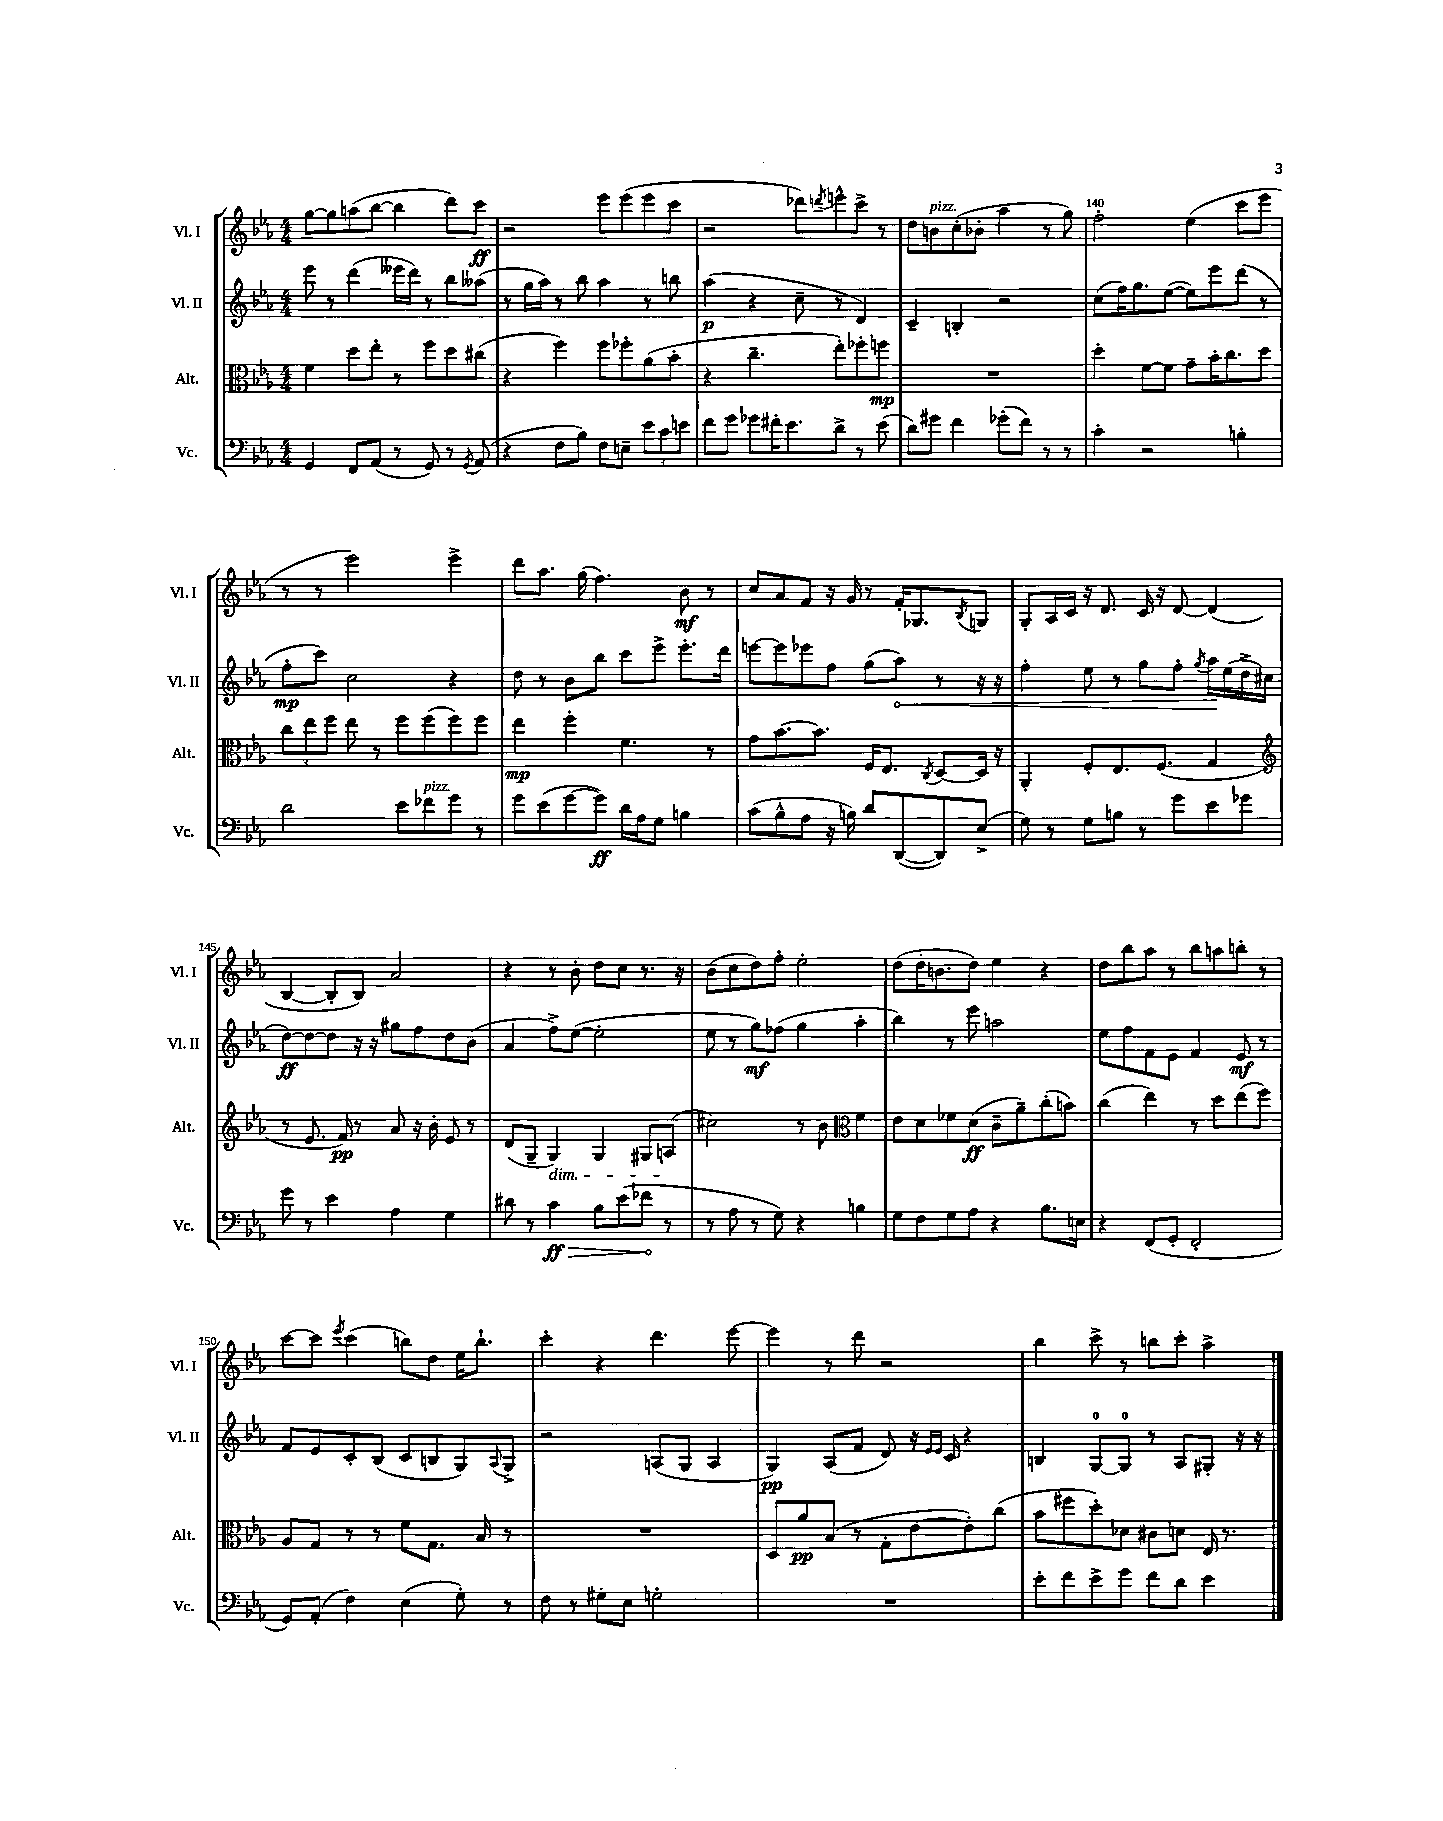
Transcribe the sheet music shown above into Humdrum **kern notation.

**kern	**kern	**kern	**kern
*staff4	*staff3	*staff2	*staff1
*clefF4	*clefC3	*clefG2	*clefG2
*k[b-e-a-]	*k[b-e-a-]	*k[b-e-a-]	*k[b-e-a-]
*M4/4	*M4/4	*M4/4	*M4/4
4GG/	4f\	8eee-\	[8gg\L
.	.	8r	8gg\]
8FF/L	8dd\L	(4ddd\	(8aa\
(8AA-/J	8ee-'\J	.	[8bb-\J
8r	8r	16eee--\LL	4bb-\]
.	.	16ddd\JJ)	.
8GG/)	8ff\L	8r	.
8r	8dd\	8bb-\L	8ddd\L)
8qGG/	.	.	.
(8AA-/	(8cc#\J	(8aa--\J	8ccc\J
=	=	=	=
4r	4r	8r	2r
.	.	16gg\LL	.
.	.	16aa-\JJ)	.
8F\L	4ff\)	8r	.
8B-\J)	.	8bb-\	.
8F\L	8ff\L	4aa-\	8eee-\L
8E~\J	8ff-'\	.	(8eee-\
12e-\L	(8a-\	8r	8eee-\
12c\	.	.	.
.	8b-'\J	8bb\	8ccc\J
12e\J	.	.	.
=	=	=	=
8f\L	4r	(4aa-\	2r
8g\J	.	.	.
8g-\L	4.cc~\	4r	.
16f#'\K	.	.	.
8.e-\	.	.	.
.	.	8cc~\	8ddd-\L)
.	.	.	8qddd/
8d^\J	8ee-'\L)	8r	8eee^^\
8r	8ff-'\	4d/)	8ccc^\J
(8e-\	8ff\J	.	8r
=	=	=	=
8d\L)	1r	4c~/	8dd\L
8g#\J	.	.	8b\
4f\	.	4B'/	(8cc'\
.	.	.	8b-'\J
(8g-'\L	.	2r	4aa-\
8f\J)	.	.	.
8r	.	.	8r
8r	.	.	8gg\)
=	=	=	=
4c'\	4dd'\	(8cc\L	2ff'\
.	.	16ff\K)	.
.	.	8.gg\	.
2r	[8f\L	.	.
.	8f\]J	([8ee-\J	.
.	8g~\L	8ee-\]L)	(4ee-\
.	16b-'\K	8eee-\	.
.	8.cc\	.	.
4B'\	.	(8ddd\J	8ccc\L
.	8dd\J	8r	8eee-\J
=	=	=	=
2d\	12cc\L	8ff'\L	8r
.	12ee-\	.	.
.	.	8ccc\J)	8r
.	12ff\J	.	.
.	8ee-\	2cc\	2eee-\)
.	8r	.	.
8e-\L	8ff\L	.	.
8f-\	(8ff\	.	.
8g\J	8ff\)	4r	4eee-^\
8r	8ff\J	.	.
=	=	=	=
8g\L	4ee-\	8dd\	8ddd\L
(8e-\	.	8r	8.aa-\J
[8g\	4ff'\	8b-\L	.
.	.	.	(16gg\
8g\]J)	.	8bb-\J	4.ff\)
16d\LL	4.f\	8ccc\L	.
16A-\J	.	.	.
8G\J	.	8eee-^\J	.
4B\	.	8.eee-'\L	8b-\
.	8r	.	8r
.	.	16ddd\Jk	.
=	=	=	=
(8c\L	8g\L	[8eee\L	8cc/L
8B-^^\	[8.b-\	8eee\]	8a-/
8A-\J	.	8eee-\	8f/J
.	8.b-\]J	.	.
16r	.	8ff\J	16r
16B\)	.	.	16g/
8d/L	16F/LK	(8gg\L	8r
.	8.E-/J	.	.
([8DD/	.	8aa-\J)	16f'/LK
.	.	.	8.G-/
.	8qC/	.	.
8DD/])	[8D/L	8r	.
.	.	.	8qB-/
(8E-^/J	16D/]Jk	16r	8G/J
.	16r	16r	.
=	=	=	=
8G\)	4AA-'/	4ff'\	8G'/L
8r	.	.	16A-/L
.	.	.	16c/JJ
8G\L	8F'/L	8ee-\	16r
.	.	.	8.d/
8B\J	8.E-/	8r	.
8r	.	8gg\L	16c/
.	(8.F/J	.	16r
8g\L	.	8ff'\J	[8d/
.	.	8qgg/	.
8e-\	4G/	16aa-\LL	(4d/]
.	.	(16ee-\	.
8g-\J	.	16dd^\	.
.	.	16cc#\JJ	.
=	=	=	=
*	*clefG2	*	*
8g\	8r	[8dd\L)	[4B-/
8r	8.e-/	8dd\_	.
4e-\	.	8dd\]J	8B-'/]L
.	16f/)	.	.
.	8r	16r	8B-/J)
.	.	16r	.
4A-\	8a-/	8gg#\L	2a-/
.	16r	8ff\	.
.	16b-'\	.	.
4G\	8e-/	8dd\	.
.	8r	(8b-\J	.
=	=	=	=
8d#\	(8d/L	4a-/	4r
8r	8G~/J	.	.
4c\	4G/)	8ff^\L)	8r
.	.	([8ee-\J	8b-'\
8B-\L	4G/	2ee-'\]	8dd\L
(8e-\	.	.	8cc\J
8f-\J	8G#/L	.	8.r
8r	(8A/J	.	.
.	.	.	16r
=	=	=	=
8r	2cc#\)	8ee-\	(8b-\L
8A-\	.	8r	8cc\
8r	.	8gg\L)	8dd\)
8G\)	.	(8ff-\J	8ff'\J
4r	8r	4gg\	2ee-'\
.	8b-\	.	.
*	*clefC3	*	*
4B\	4f\	4aa-'\	.
=	=	=	=
8G\L	8e-\L	4bb-\)	(8dd\L
8F\	8d\	.	16dd'\K
.	.	.	8.b\
8G\	8f-\	8r	.
8A-\J	(8d\J	8eee-\	8dd\J)
4r	8c~\L	2aa\	4ee-\
.	8a-~\)	.	.
8.B-\L	(8cc'\	.	4r
.	8b\J)	.	.
16E\Jk	.	.	.
=	=	=	=
4r	(4cc\	8ee-\L	8dd\L
.	.	8ff\	8bb-\
(8FF/L	4ee-\)	8f\	8aa-\J
8GG'/J	.	8e-\J	8r
2FF'/	8r	4f/	8bb-\L
.	8dd\L	.	8aa\
.	(8ee-\	8e-/	8bb'\J
.	8ff\J)	8r	8r
=	=	=	=
8GG/L)	8A-/L	8f/L	[8ccc\L
(8AA-'/J	8G/J	8e-/	8ccc\]J
.	.	.	8qeee-/
4F\)	8r	8c'/	(4ccc\
.	8r	(8B-/J	.
(4E-\	8f\L	8c/L	8bb\L)
.	8.G\J	8B/	8dd\J
8G'\)	.	8G/)	16ee-\LK
.	16B-/	.	8.bb`\J
.	.	8qqA-/	.
8r	8r	8G^/J	.
=	=	=	=
8F\	1r	2r	4ccc'\
8r	.	.	.
8G#'\L	.	.	4r
8E-\J	.	.	.
2G'\	.	(8A/L	4.ddd\
.	.	8G/J	.
.	.	4A/	.
.	.	.	[8eee-\
=	=	=	=
1r	8D/L	4G/)	4eee-\]
.	8a-/	.	.
.	(8B-/J	(8A-/L	8r
.	8r	8f/J	8ddd\
.	8G'\L	8d/)	2r
.	[8e-\	16r	.
.	.	16qqe-/LL	.
.	.	16qqe-/JJ	.
.	.	16c/	.
.	8e-'\])	4r	.
.	(8cc\J	.	.
=	=	=	=
8e-'\L	8b-\L	4B/	4bb-\
8f\	8ff#\	.	.
8e-^\	8dd'\)	[8G/L	8ccc^\
8g\J	8d-\J	8G/]J	8r
8f\L	8c#\L	8r	8bb\L
8d\J	8d\J	8A-/L	8ccc'\J
4e-\	16E-/	8G#'/J	4aa-^\
.	8.r	.	.
.	.	16r	.
.	.	16r	.
==	==	==	==
*-	*-	*-	*-
